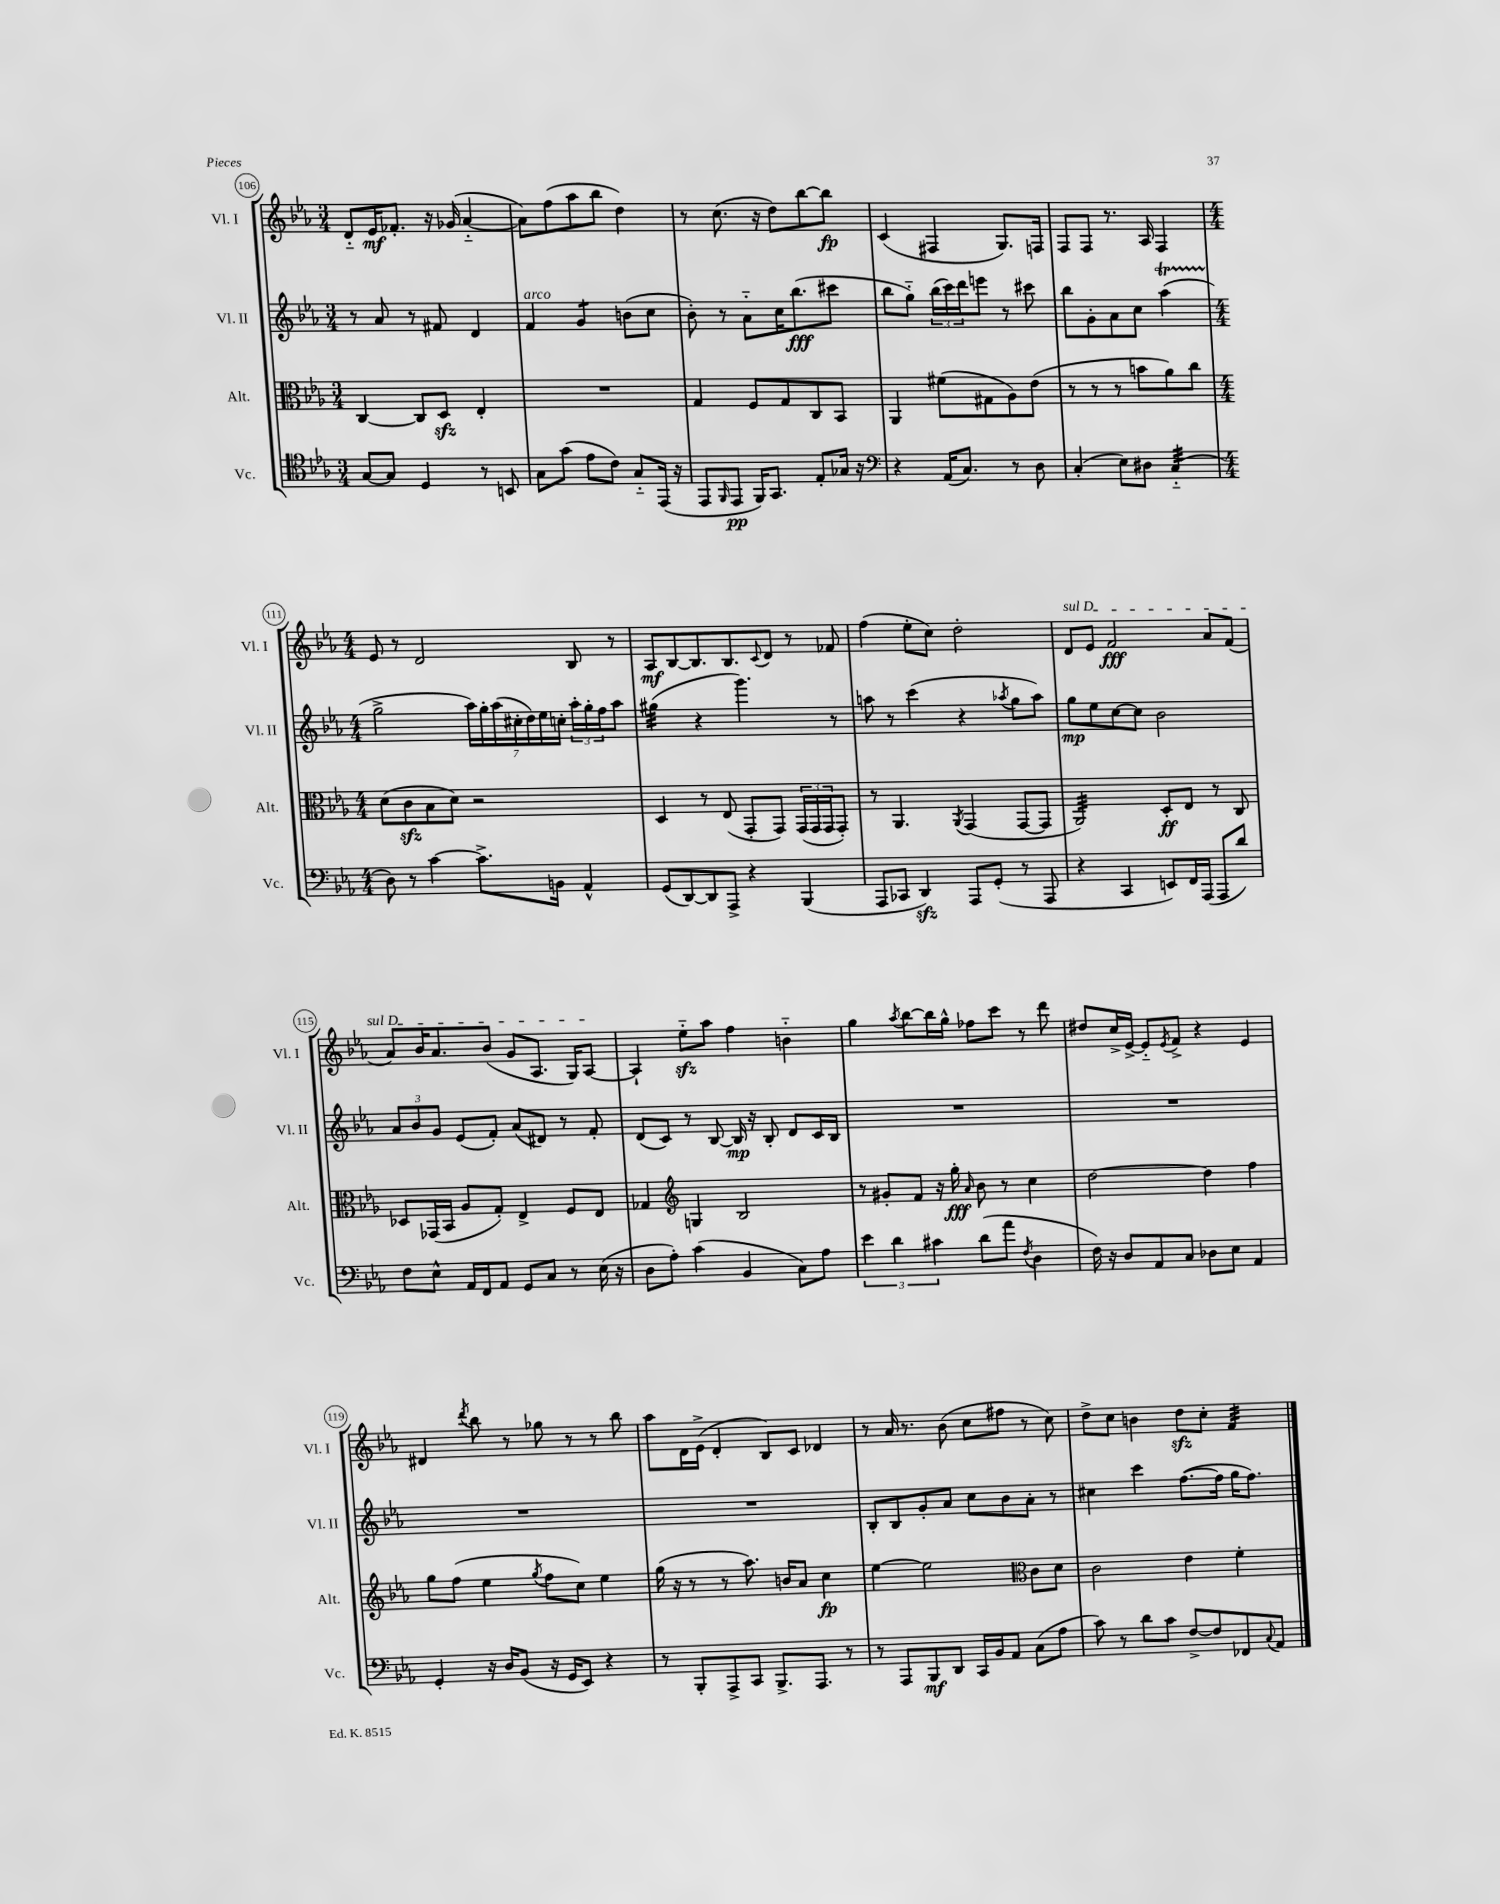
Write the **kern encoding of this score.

**kern	**kern	**kern	**kern
*staff4	*staff3	*staff2	*staff1
*clefC4	*clefC3	*clefG2	*clefG2
*k[b-e-a-]	*k[b-e-a-]	*k[b-e-a-]	*k[b-e-a-]
*M3/4	*M3/4	*M3/4	*M3/4
[8G/L	[4C/	8r	8d'~/L
8G/]J	.	8a-/	16e-/K
.	.	.	8.f-'/J
4D/	8C/]L	8r	.
.	8D/J	8f#/	16r
.	.	.	(16g-/
8r	4E-'/	4d/	[4a-'~/
8BB/	.	.	.
=	=	=	=
8G\L	2.r	4f/	8a-\]L)
(8g\J	.	.	(8ff\
8e-\L	.	4g/	8aa-\
8c\J)	.	.	8bb-\J
8G'~/L	.	(8b\L	4dd\)
(16EE-/Jk	.	8cc\J	.
16r	.	.	.
=	=	=	=
8EE-/L	4G/	8b-'\)	8r
16qqFF/	.	.	.
8EE-/J	.	8r	(8.cc\
16FF/LK)	8F/L	8a-'~\L	.
8.GG/J	.	.	16r
.	8G/	16cc\K	8dd\L)
.	.	(8.bb-\	.
8E-'/L	8C/	.	[8bb-\
16G-/Jk	8BB-/J	8ccc#\J	8bb-\]J
16r	.	.	.
=	=	=	=
*clefF4	*	*	*
4r	4AA-/	8bb-\L	(4c/
.	.	8gg'~\J)	.
(16AA-/LK	(8f#\L	(24bb-\LL	4F#/
.	.	24ccc\)	.
8.C/J)	.	.	.
.	.	24ddd\J	.
.	8G#\	8eee\J	.
8r	8A-\)	8r	8.G/L)
8D\	(8e-\J	8ccc#\	.
.	.	.	16F/Jk
=	=	=	=
(4C'/	8r	8bb-\L	8F/L
.	8r	8g'\	8F/J
8E-\L)	8r	8a-\	8.r
8D#\J	8b\L	8cc\J	.
.	.	.	16A-/
(4C'~/	8a-\)	(4aa-\	4F/
.	8cc\J	.	.
=	=	=	=
*M4/4	*M4/4	*M4/4	*M4/4
8D\)	(8d\L	2gg^\	8e-/
8r	8c\	.	8r
[4c\	8B-\	.	2d/
.	8d\J)	.	.
8.c^\]L	2r	28aa-\LL)	.
.	.	28gg'\	.
.	.	(28aa-\	.
.	.	28cc#'\	.
.	.	28dd\)	.
.	.	28ee-\	.
16BB\Jk	.	.	.
.	.	28cc'\JJ	.
4AA-^^/	.	24aa-'\LL	8B-/
.	.	24gg'\	.
.	.	24ff\J	.
.	.	8aa-\J	8r
=	=	=	=
(8GG/L	4D/	(4gg#\	8A-/L
[8DD/)	.	.	[8B-/
8DD/]	8r	4r	8.B-/]
8AAA-^/J	(8E-/	.	.
.	.	.	8.B-/
4r	8GG'/L	4.ggg\)	.
.	.	.	8qqc/
.	8GG/J)	.	8d/J
(4BBB-/	(24GG/LL	.	8r
.	24GG/	.	.
.	24GG/J	.	.
.	8GG'/J)	8r	8f-/
=	=	=	=
8AAA-/L	8r	8aa\	(4ff\
8CC-/J	4.AA-/	8r	.
4DD/)	.	(4ccc\	8ee-'\L
.	.	.	8cc\J)
.	8qAA-/	.	.
8AAA-/L	(4GG/	4r	2dd'\
(8GG'/J	.	.	.
.	.	8qaa-/	.
8r	[8GG/L	8gg\L	.
8AAA-/	8GG/]J	8aa-\J)	.
=	=	=	=
4r	2AA-/)	8gg\L	8d/L
.	.	8ee-\	8e-/J
4CC/	.	[8cc\	2f/
.	.	8cc\]J	.
8EE/L)	8D'/L	2b-\	.
16FF/L	8E-/J	.	.
(16AAA-/JJ	.	.	.
8AAA-/L	8r	.	8a-/L
8d/J)	8C/	.	(8f/J
=	=	=	=
8F\L	8D-/L	12a-/L	8a-/L)
.	.	12b-/	.
8E-^^\J	(16GG-/L	.	16b-/K
.	.	12g/J	.
.	16BB-/JJ	.	8.a-/
16AA-/LL	8A-/L	(8e-/L	.
16FF/J	.	.	.
8AA-/J	8G'/J)	8f'/J)	(8b-/J
8GG/L	4E-^/	(8a-/L	8g/L
8C/J	.	8d#/J)	8.A-/J
8r	8F/L	8r	.
.	.	.	16G/LK)
(16E-\	8E-/J	8f'/	[8A-/J
16r	.	.	.
=	=	=	=
8D\L	4G-/	(8d/L	4A-`/]
8A-'\J)	.	8c/J)	.
*	*clefG2	*	*
(4c\	4G/	8r	8ee-'~\L
.	.	[8B-/	8aa-\J
4BB-/	2B-/	16B-/]	4ff\
.	.	16r	.
.	.	8B-'/	.
8C\L)	.	8d/L	4b'~\
8A-\J	.	16c/L	.
.	.	16B-/JJ	.
=	=	=	=
6e-\	8r	1r	4gg\
.	8g#'/L	.	.
6d\	.	.	.
.	.	.	8qaa-/
.	8f/J	.	[8bb-\L
6c#\	.	.	.
.	16r	.	16bb-\]L
.	16gg'\	.	16gg^^\JJ
.	16qqa-/	.	.
(8d\L	8b-\	.	8ff-\L
8a-\J	8r	.	8ccc\J
8qF/	.	.	.
4D\	4cc\	.	8r
.	.	.	8ddd\
=	=	=	=
16F\)	[2dd\	1r	8dd#/L
16r	.	.	.
8D/L	.	.	16cc^/L
.	.	.	[16e-^/JJ
8AA-/	.	.	8e-'~/]L
.	.	.	8qe-/
8C/J	.	.	8f^/J
8D-\L	4dd\]	.	4r
8E-\J	.	.	.
4AA-/	4ff\	.	4e-/
=	=	=	=
4GG'/	8gg\L	1r	4d#/
.	(8ff\J	.	.
.	.	.	8qddd/
16r	4ee-\	.	8bb-\
16D/LK	.	.	.
(8BB-/J	.	.	8r
.	8qgg/	.	.
16r	8ff\L	.	8gg-\
16GG/LK	.	.	.
8EE-/J)	8cc\J)	.	8r
4r	4ee-\	.	8r
.	.	.	8bb-\
=	=	=	=
8r	(16gg\	1r	8aa-\L
.	16r	.	.
8BBB-'/L	8r	.	16d\L
.	.	.	(16e-^\JJ
8AAA-^/	8r	.	4d'/
8CC/J	8.aa-\)	.	.
8.BBB-^/L	.	.	8B-/L)
.	16b/LK	.	.
.	8a-/J	.	8c/J
8.AAA-/J	.	.	.
.	4cc\	.	4d-/
8r	.	.	.
=	=	=	=
8r	[4ee-\	8B-'/L	8r
8AAA-/L	.	8B-/	16a-/
.	.	.	8.r
8BBB-/	2ee-\]	8g'/	.
8DD/J	.	8a-/J	(8b-\
16CC/LL	.	8cc\L	8cc\L
16BB-/J	.	.	.
8AA-/J	.	8b-\	8ff#\J
*	*clefC3	*	*
(8C\L	8c\L	8a-'\J	8r
8A-\J	8d\J	8r	8cc\)
=	=	=	=
8c\)	2c\	4cc#\	8dd^\L
8r	.	.	8cc\J
8d\L	.	4ccc\	4b\
8c\J	.	.	.
[8F^/L	4e-\	([8.ff\L	8dd\L
8F/]	.	.	8cc'\J
.	.	16ff\]Jk	.
8FF-/	4f'\	16gg\LK	4f/
.	.	8.ff\J)	.
8qqC/	.	.	.
8AA-/J	.	.	.
==	==	==	==
*-	*-	*-	*-
